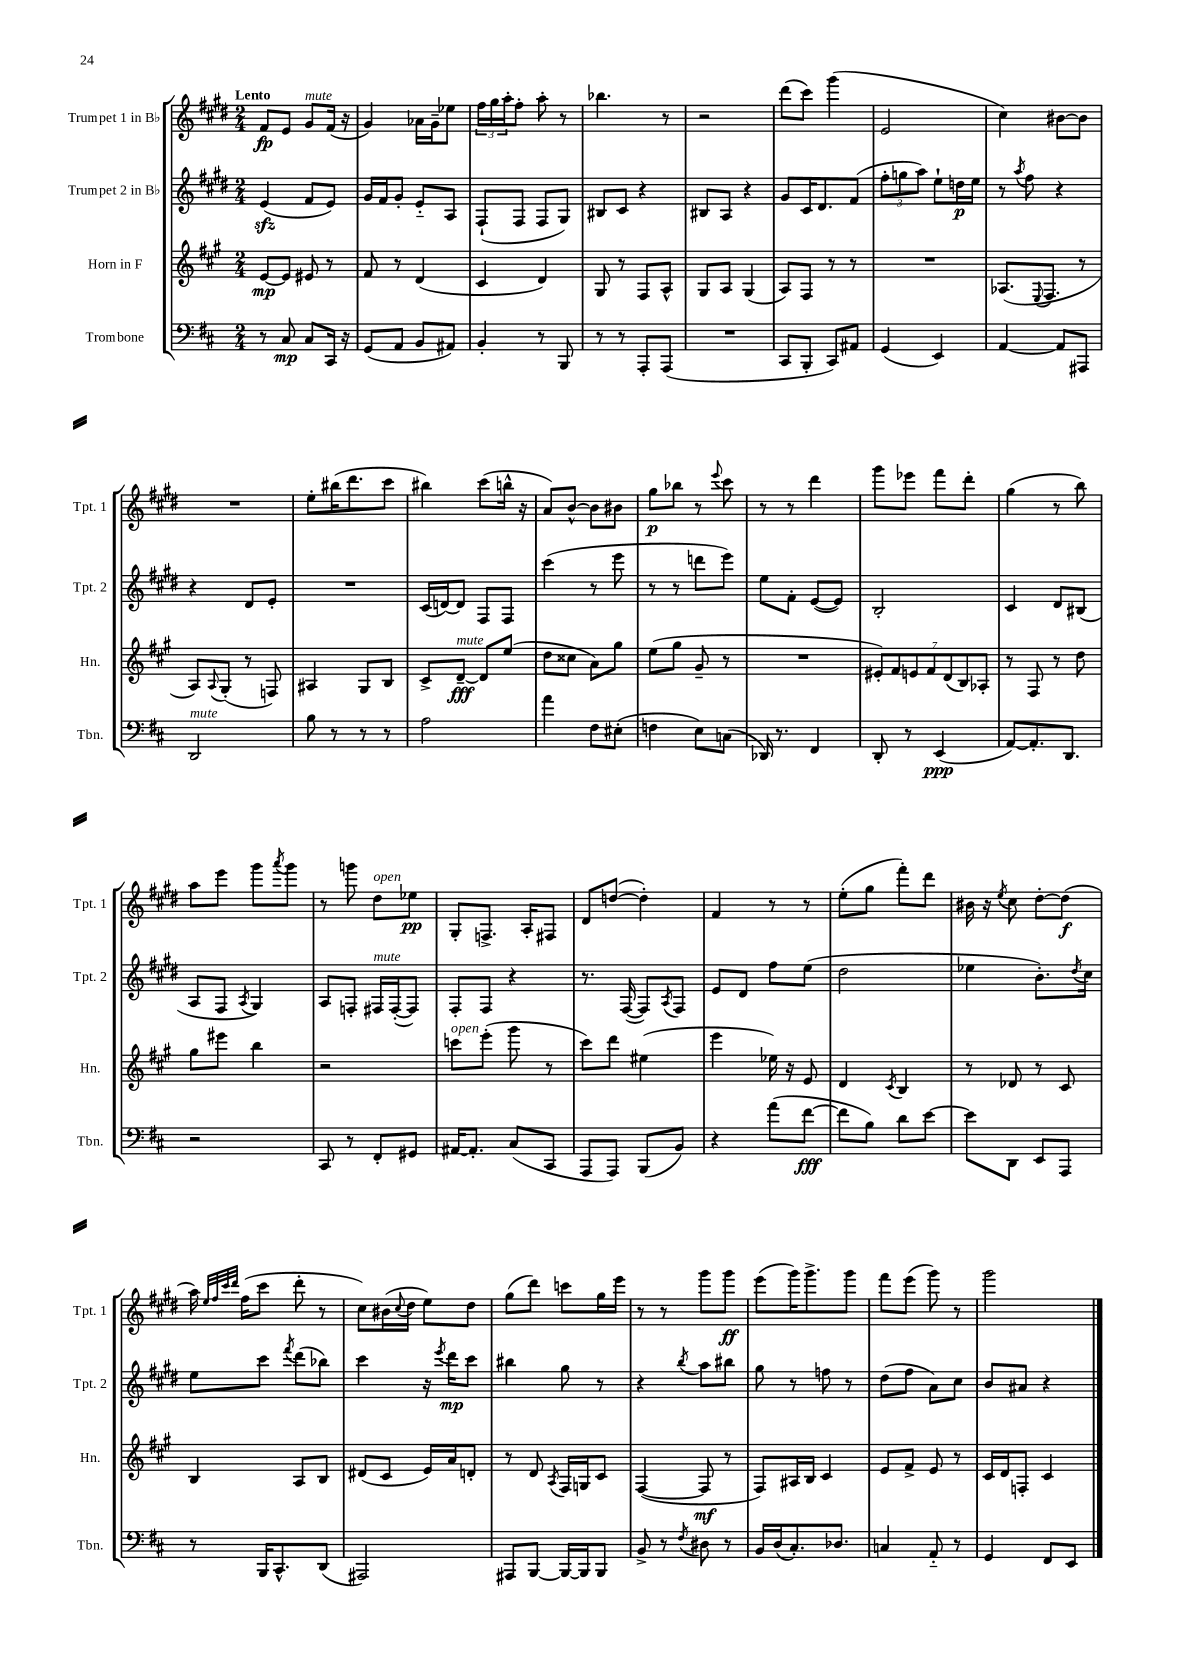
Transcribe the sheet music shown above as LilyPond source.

<<
\new StaffGroup <<
\new Staff = "s0" \with { instrumentName = "Trumpet 1 in Bb" shortInstrumentName = "Tpt. 1" } {
    \clef treble \key e \major \numericTimeSignature \time 2/4 \tempo "Lento"
    fis'8\fp e'8 gis'8^\markup { \italic "mute" } fis'16( r16 |
    gis'4) aes'16 gis'16-- ees''8 |
    \tuplet 3/2 { fis''16 gis''16 a''16-. } fis''8-. a''8-. r8 |
    bes''4. r8 |
    r2 |
    dis'''8( cis'''8) gis'''4( |
    e'2 |
    cis''4) bis'8~ bis'8 |
    R2 |
    e''8-. bis''16( dis'''8. cis'''8 |
    bis''4) cis'''8( b''16-^ r16 |
    a'8) b'8~-^ b'8 bis'8 |
    gis''8\p bes''8 r8 \appoggiatura { e'''8 } cis'''8 |
    r8 r8 dis'''4 |
    gis'''8 ees'''8 fis'''8 dis'''8-. |
    gis''4( r8 b''8) |
    a''8 e'''8 gis'''8 \acciaccatura { a'''8 } gis'''8 |
    r8 g'''8 dis''8^\markup { \italic "open" } ees''8\pp |
    gis8-. f8.-> a16-. fis8 |
    dis'8 d''8~( d''4-.) |
    fis'4 r8 r8 |
    e''8-.( gis''8 fis'''8-.) dis'''8 |
    bis'16 r16 \acciaccatura { e''8 } cis''8 dis''8~-. dis''8\f( |
    a''16) \grace { e''32 fis''32 cis'''32 dis'''32 } fis''16( cis'''8 dis'''8-. r8 |
    cis''8) bis'16( \appoggiatura { cis''8 } dis''16 e''8) dis''8 |
    gis''8( dis'''8) c'''8 gis''16 e'''16 |
    r8 r8 gis'''8 gis'''8\ff |
    e'''8( gis'''16) gis'''8.-> gis'''8 |
    fis'''8 e'''8( gis'''8) r8 |
    gis'''2 \bar "|." |
}
\new Staff = "s1" \with { instrumentName = "Trumpet 2 in Bb" shortInstrumentName = "Tpt. 2" } {
    \clef treble \key e \major \numericTimeSignature \time 2/4
    e'4\sfz( fis'8 e'8) |
    gis'16 fis'16 gis'8-. e'8-_ a8 |
    fis8-!( fis8 fis8 gis8) |
    bis8 cis'8 r4 |
    bis8 a8 r4 |
    gis'8 cis'16 dis'8. fis'8( |
    \tuplet 3/2 { fis''8-. g''8 a''8) } e''8-! d''16\p e''16 |
    r8 \acciaccatura { a''8 } fis''8 r4 |
    r4 dis'8 e'8-. |
    R2 |
    cis'16( d'16~) d'8 fis8 fis8 |
    cis'''4( r8 e'''8 |
    r8 r8 d'''8 e'''8) |
    e''8 fis'8-. e'8~( e'8) |
    b2-. |
    cis'4 dis'8 bis8( |
    a8 fis8 \acciaccatura { a8 } gis4) |
    a8 f8-. fis16^\markup { \italic "mute" } fis16~-.( fis8) |
    fis8-. fis8 r4 |
    r8. fis16~( fis8) \acciaccatura { a8 } fis8 |
    e'8 dis'8 fis''8 e''8( |
    dis''2 |
    ees''4 b'8.-.) \acciaccatura { dis''8 } cis''16 |
    e''8 cis'''8 \acciaccatura { fis'''8 } dis'''8( bes''8) |
    cis'''4 r16 \acciaccatura { e'''8 } dis'''16\mp cis'''8 |
    bis''4 gis''8 r8 |
    r4 \acciaccatura { b''8 } a''8 bis''8 |
    gis''8 r8 f''8 r8 |
    dis''8( fis''8 a'8) cis''8 |
    b'8 ais'8 r4 \bar "|." |
}
\new Staff = "s2" \with { instrumentName = "Horn in F" shortInstrumentName = "Hn." } {
    \clef treble \key a \major \numericTimeSignature \time 2/4
    e'8~\mp e'8 eis'8 r8 |
    fis'8 r8 d'4( |
    cis'4 d'4) |
    gis8 r8 fis8 a8-^ |
    gis8 a8 gis4( |
    a8) fis8 r8 r8 |
    R2 |
    aes8.( \appoggiatura { e8 } fis8. r8 |
    a8) \appoggiatura { a8 } gis8-.( r8 f8) |
    ais4 gis8 b8 |
    cis'8-> d'8~--\fff^\markup { \italic "mute" } d'8 e''8( |
    d''8 cisis''8 a'8) gis''8 |
    e''8( gis''8 gis'8-- r8 |
    R2 |
    \tuplet 7/4 { eis'8-.) fis'8 e'8 fis'8 d'8( b8) aes8-. } |
    r8 fis8 r8 d''8 |
    gis''8 eis'''8 b''4 |
    r2 |
    c'''8^\markup { \italic "open" } e'''8-.( gis'''8 r8 |
    cis'''8) d'''8 eis''4( |
    e'''4 ees''16) r16 e'8 |
    d'4 \acciaccatura { cis'8 } b4 |
    r8 des'8 r8 cis'8 |
    b4 a8 b8 |
    dis'8( cis'8 e'16) a'16 d'8-. |
    r8 d'8 \acciaccatura { a8 } fis16 g16 cis'8 |
    fis4~( fis8\mf r8 |
    fis8) ais16 b16 cis'4 |
    e'8 fis'8-> e'8 r8 |
    cis'16 d'16 f8-. cis'4 \bar "|." |
}
\new Staff = "s3" \with { instrumentName = "Trombone" shortInstrumentName = "Tbn." } {
    \clef bass \key d \major \numericTimeSignature \time 2/4
    r8 cis8\mp cis8 cis,16 r16 |
    g,8( a,8 b,8 ais,8) |
    b,4-. r8 b,,8 |
    r8 r8 a,,8-. a,,8( |
    R2 |
    cis,8 b,,8-. cis,8) ais,8 |
    g,4( e,4) |
    a,4~ a,8 ais,,8 |
    d,2^\markup { \italic "mute" } |
    b8 r8 r8 r8 |
    a2 |
    a'4 fis8 eis8-.( |
    f4 e8) c8( |
    des,16) r8. fis,4 |
    d,8-. r8 e,4\ppp( |
    a,8~) a,8.-. d,8. |
    r2 |
    cis,8 r8 fis,8-. gis,8 |
    ais,16~ ais,8.-. cis8( cis,8 |
    a,,8 a,,8) b,,8( b,8) |
    r4 a'8( fis'8~\fff |
    fis'8 b8) d'8 e'8~ |
    e'8 d,8 e,8 a,,8 |
    r8 b,,16 cis,8.-^ d,8( |
    ais,,2) |
    ais,,8 b,,8~ b,,16~ b,,16 b,,8 |
    b,8-> r8 \acciaccatura { fis8 } dis8 r8 |
    b,16 d16( cis8.-.) des8. |
    c4 a,8-_ r8 |
    g,4 fis,8 e,8 \bar "|." |
}
>>
>>
\layout { \context { \Score \remove "Bar_number_engraver" } }
